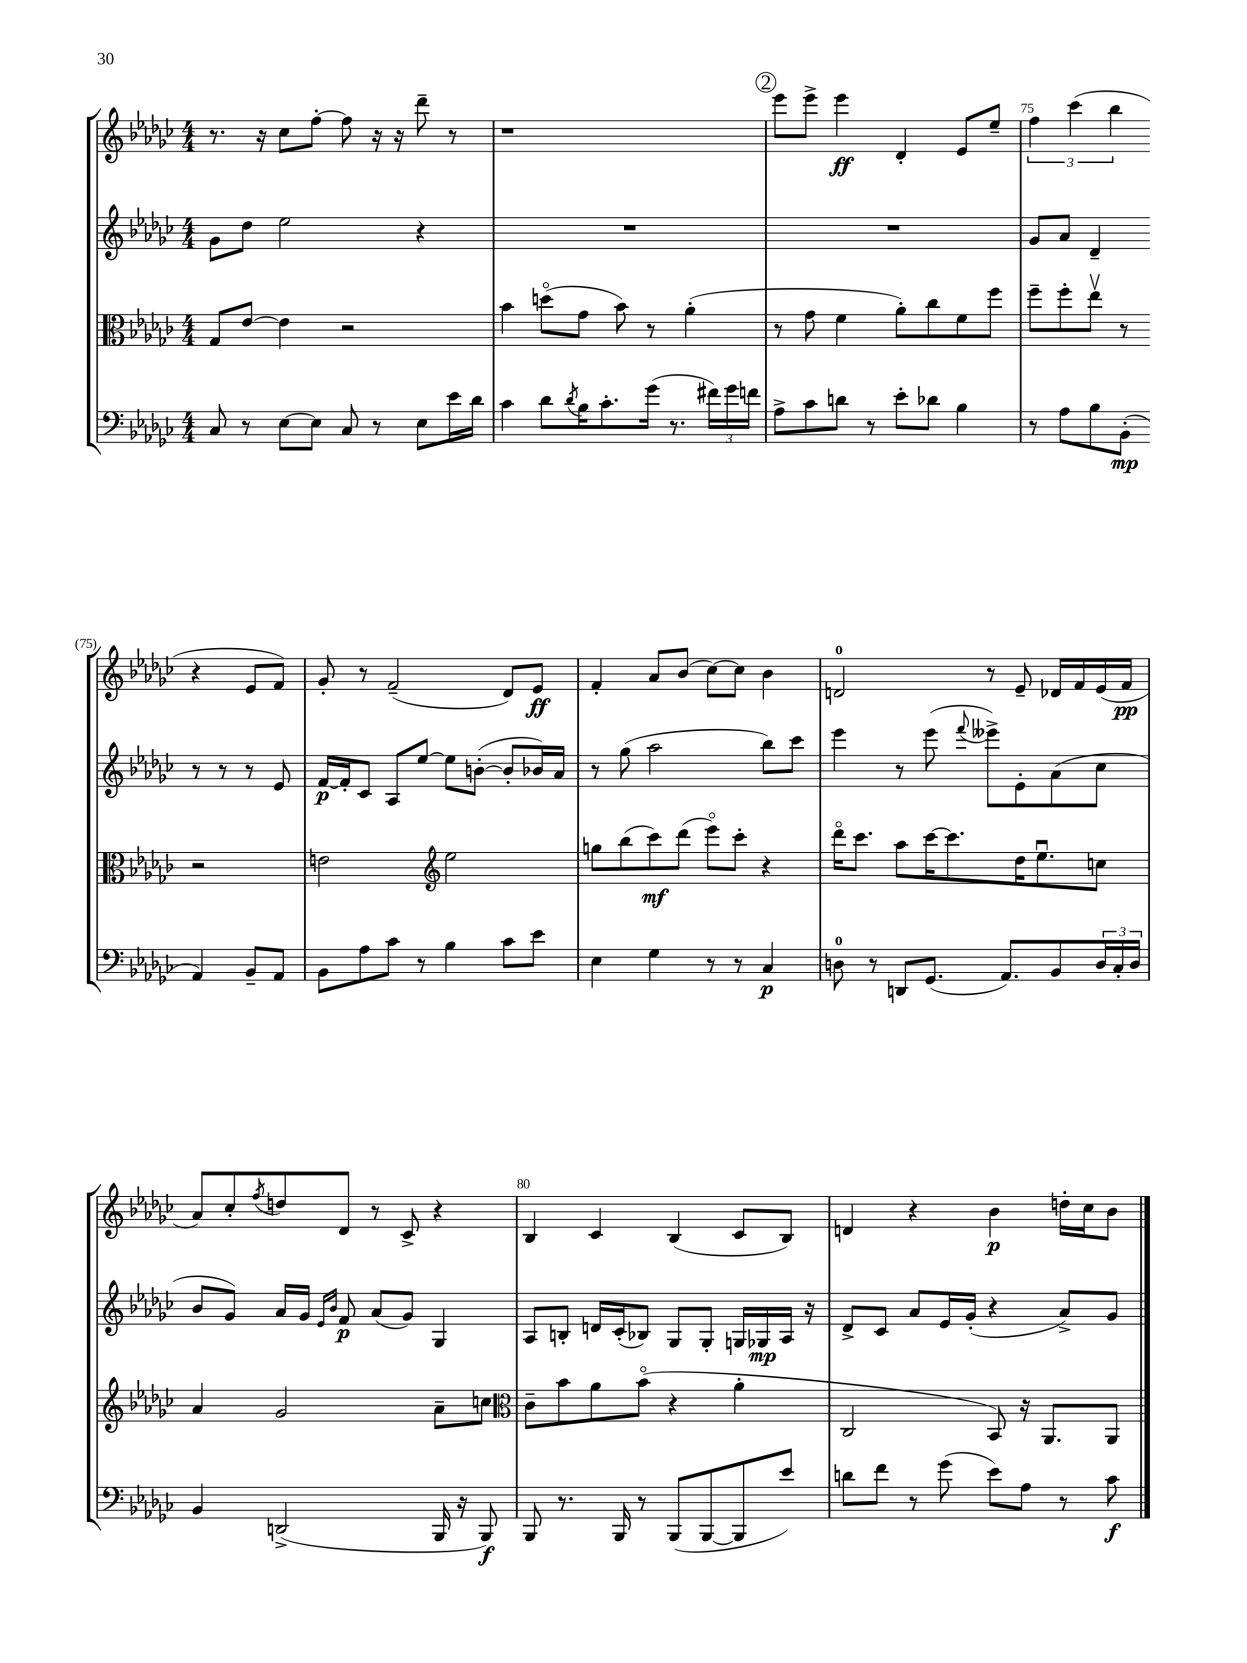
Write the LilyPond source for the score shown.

<<
\new StaffGroup <<
\new Staff = "s0" {
    \clef treble \key ges \major \numericTimeSignature \time 4/4
    r8. r16 ces''8 f''8~-. f''8 r16 r16 des'''8-- r8 |
    r1 |
    \mark \markup { \circle "2" } ees'''8 ees'''8-> ees'''4\ff des'4-. ees'8 ees''8-- |
    \tuplet 3/2 { f''4 ces'''4( bes''4 } r4 ees'8 f'8) |
    ges'8-. r8 f'2--( des'8) ees'8\ff |
    f'4-. aes'8 bes'8( ces''8~) ces''8 bes'4 |
    d'2-0 r8 ees'8-- des'16 f'16 ees'16( f'16\pp |
    aes'8) ces''8-. \acciaccatura { f''8 } d''8 des'8 r8 ces'8-> r4 |
    bes4 ces'4 bes4( ces'8 bes8) |
    d'4 r4 bes'4\p d''16-. ces''16 bes'8 \bar "|." |
}
\new Staff = "s1" {
    \clef treble \key ges \major \numericTimeSignature \time 4/4
    ges'8 des''8 ees''2 r4 |
    R1 |
    \mark \markup { \circle "2" } R1 |
    ges'8 aes'8 des'4-- r8 r8 r8 ees'8 |
    f'16~\p f'16-. ces'8 aes8 ees''8~ ees''8 b'8~-.( b'8-. bes'16) aes'16 |
    r8 ges''8( aes''2 bes''8) ces'''8 |
    ees'''4 r8 ees'''8( \appoggiatura { f'''8 } eeses'''8->) ees'8-. aes'8( ces''8 |
    bes'8 ges'8) aes'16 ges'16 \grace { ees'16 bes'16 } f'8\p aes'8( ges'8) ges4 |
    aes8 b8-. d'16 ces'16-.( bes8) ges8 ges8-. g16 ges16\mp aes16 r16 |
    des'8-> ces'8 aes'8 ees'16 ges'16-.( r4 aes'8->) ges'8 \bar "|." |
}
\new Staff = "s2" {
    \clef alto \key ges \major \numericTimeSignature \time 4/4
    ges8 ees'8~ ees'4 r2 |
    bes'4 d''8\flageolet( ges'8 bes'8) r8 aes'4-.( |
    \mark \markup { \circle "2" } r8 ges'8 f'4 aes'8-.) ces''8 f'8 f''8 |
    f''8-- f''8-. ees''8\upbow r8 r2 |
    e'2 \clef treble ees''2 |
    g''8 bes''8( ces'''8\mf) des'''8( ees'''8\flageolet) ces'''8-. r4 |
    des'''16\flageolet ces'''8. aes''8 ces'''16~ ces'''8. des''16 ees''8.\downbow c''8 |
    aes'4 ges'2 aes'8-- c''8 |
    \clef alto ces'8-- bes'8 aes'8 bes'8\flageolet( r4 aes'4-. |
    ces2 bes,8) r16 aes,8. aes,8 \bar "|." |
}
\new Staff = "s3" {
    \clef bass \key ges \major \numericTimeSignature \time 4/4
    ces8 r8 ees8~ ees8 ces8 r8 ees8 ees'16 des'16 |
    ces'4 des'8 \acciaccatura { des'8 } bes16 ces'8.-. ges'16( r8. \tuplet 3/2 { fis'16) ges'16 f'16 } |
    \mark \markup { \circle "2" } aes8-> ces'8 d'8 r8 ees'8-. des'8 bes4 |
    r8 aes8 bes8 bes,8-.\mp( aes,4) bes,8-- aes,8 |
    bes,8 aes8 ces'8 r8 bes4 ces'8 ees'8 |
    ees4 ges4 r8 r8 ces4\p |
    d8-0 r8 d,8 ges,8.( aes,8.) bes,8 \tuplet 3/2 { d16 ces16-. d16 } |
    bes,4 d,2->( bes,,16 r16 bes,,8\f) |
    bes,,8 r8. bes,,16 r8 bes,,8( bes,,8~ bes,,8 ees'8) |
    d'8 f'8 r8 ges'8( ees'8) aes8 r8 ces'8\f \bar "|." |
}
>>
>>
\layout { \context { \Score currentBarNumber = #72 \override BarNumber.break-visibility = ##(#f #t #t) barNumberVisibility = #(every-nth-bar-number-visible 5) } }
